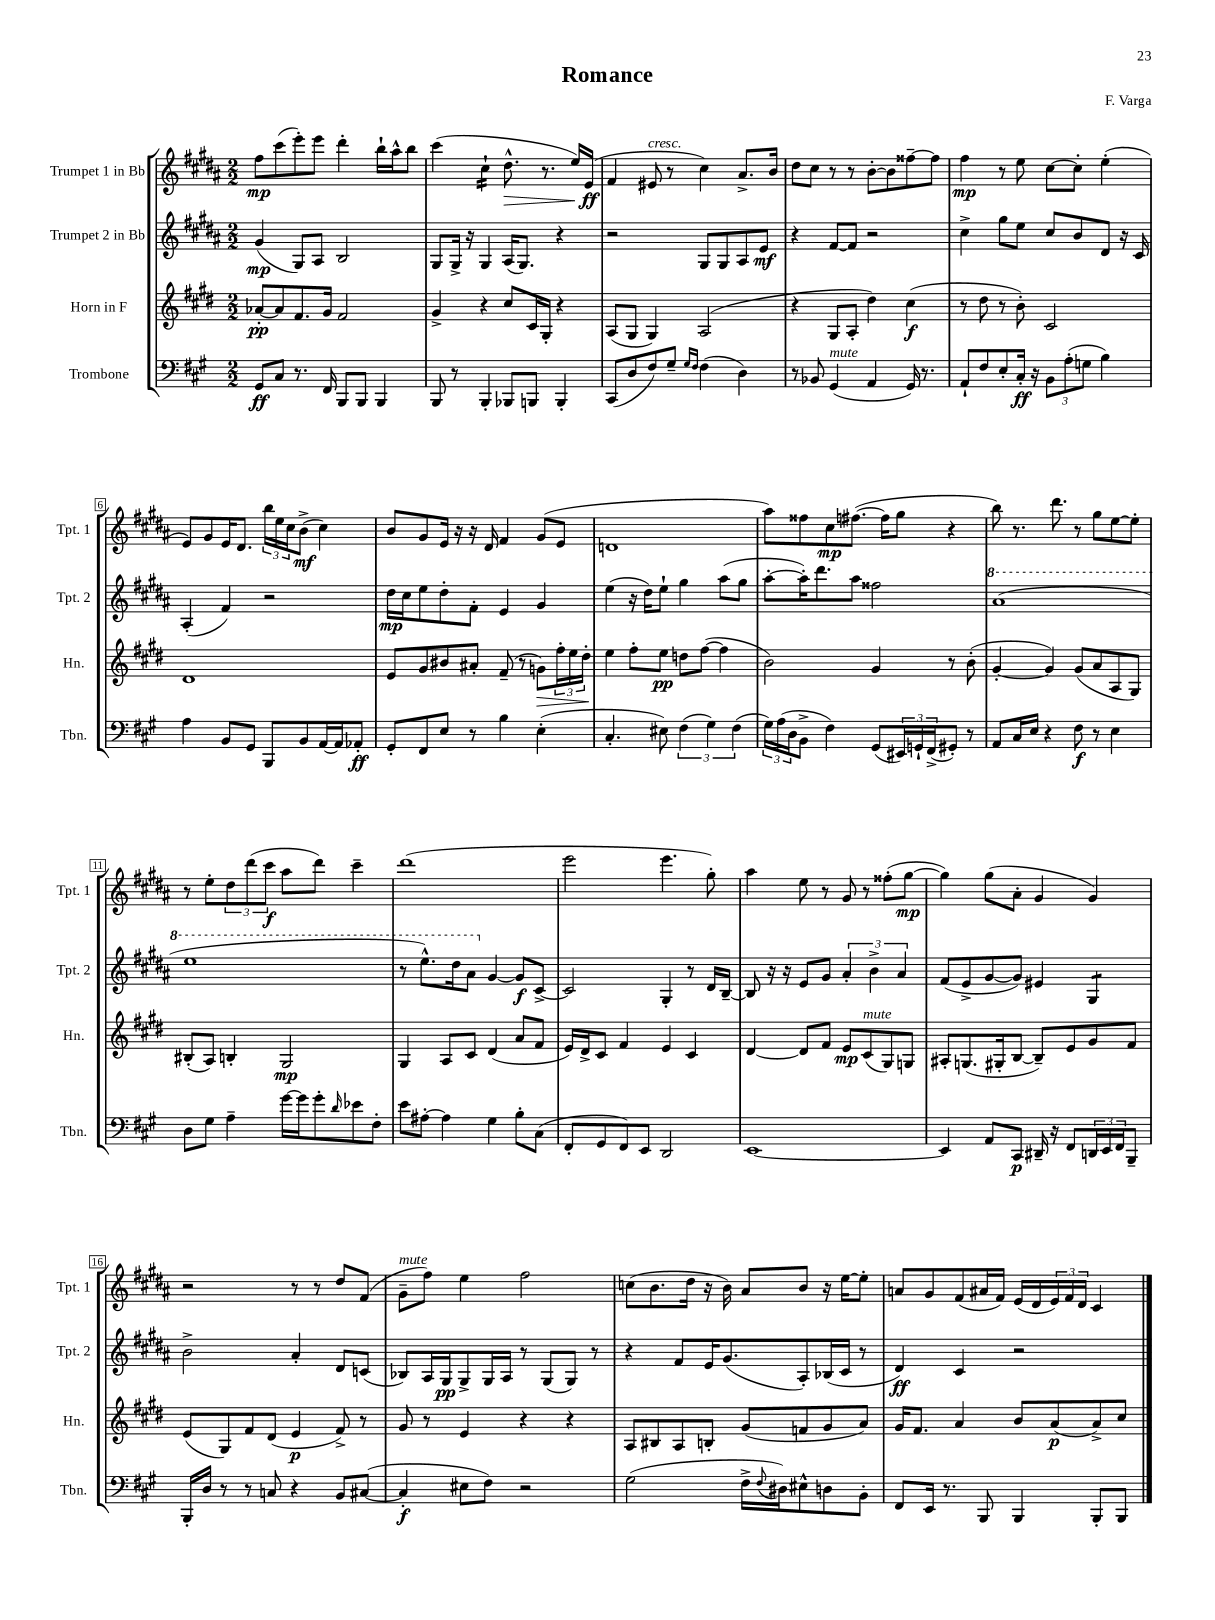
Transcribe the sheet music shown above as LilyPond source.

\header { title = "Romance" composer = "F. Varga" }
<<
\new StaffGroup <<
\new Staff = "s0" \with { instrumentName = "Trumpet 1 in Bb" shortInstrumentName = "Tpt. 1" } {
    \clef treble \key b \major \numericTimeSignature \time 2/2
    fis''8\mp cis'''8( e'''8-.) e'''8 dis'''4-. b''16-! ais''16-^ b''8 |
    cis'''4( cis''4:16-! dis''8.-^\> r8. e''16) e'16\ff\!( |
    fis'4 eis'8^\markup { \italic "cresc." } r8 cis''4) ais'8.-> b'16 |
    dis''8 cis''8 r8 r8 b'8~-. b'8 fisis''8~-- fisis''8 |
    fis''4\mp r8 e''8 cis''8~ cis''8-. e''4-.( |
    e'8) gis'8 e'16 dis'8. \tuplet 3/2 { b''16 e''16 cis''16 } b'8->\mf( cis''4) |
    b'8 gis'8 e'16 r16 r16 dis'16 fis'4 gis'8( e'8 |
    d'1 |
    ais''8) fisis''8 cis''8\mp fis''8.~( fis''16 gis''8 r4 |
    b''8) r8. dis'''8. r8 gis''8 e''8~ e''8-. |
    r8 e''8-. \tuplet 3/2 { dis''8 dis'''8( cis'''8\f } ais''8 dis'''8) cis'''4-- |
    dis'''1( |
    e'''2 e'''4. gis''8-.) |
    ais''4 e''8 r8 gis'8 r8 fisis''8-.( gis''8~\mp |
    gis''4) gis''8( ais'8-. gis'4 gis'4) |
    r2 r8 r8 dis''8 fis'8( |
    gis'8--^\markup { \italic "mute" } fis''8) e''4 fis''2 |
    c''8( b'8. dis''16 r16 b'16) ais'8 b'8 r16 e''16~ e''8-. |
    a'8 gis'8 fis'8( ais'16 fis'16) e'16( dis'16 \tuplet 3/2 { e'16) fis'16 dis'16 } cis'4 \bar "|." |
}
\new Staff = "s1" \with { instrumentName = "Trumpet 2 in Bb" shortInstrumentName = "Tpt. 2" } {
    \clef treble \key b \major \numericTimeSignature \time 2/2
    gis'4\mp( gis8) ais8 b2 |
    gis8 gis16-> r16 gis4 ais16( gis8.) r4 |
    r2 gis8 gis8 ais8 e'8\mf |
    r4 fis'8~ fis'8 r2 |
    cis''4-> gis''8 e''8 cis''8 b'8 dis'8 r16 cis'16 |
    ais4-.( fis'4) r2 |
    dis''16\mp cis''16 e''8 dis''8-. fis'8-. e'4 gis'4 |
    e''4( r16 dis''16) e''8-! gis''4 ais''8( gis''8 |
    ais''8~-. ais''16-.) dis'''8. ais''8 fisis''2 |
    \ottava #1 ais''1( |
    e'''1 |
    r8 e'''8.-^) dis'''16 ais''8 \ottava #0 gis'4~ gis'8\f cis'8~-> |
    cis'2 gis4-. r8 dis'16 b16~-- |
    b8 r16 r16 e'8 gis'8 \tuplet 3/2 { ais'4-. b'4-> ais'4 } |
    fis'8( e'8-> gis'8~ gis'8) eis'4 gis4:8 |
    b'2-> ais'4-. dis'8 c'8( |
    bes8) ais16 gis16\pp gis8-> gis16 ais16 r8 gis8( gis8) r8 |
    r4 fis'8 e'16 gis'8.( ais8-.) bes16( cis'16 r8 |
    dis'4\ff) cis'4 r2 \bar "|." |
}
\new Staff = "s2" \with { instrumentName = "Horn in F" shortInstrumentName = "Hn." } {
    \clef treble \key e \major \numericTimeSignature \time 2/2
    aes'8~-.\pp aes'8 fis'8. gis'16 fis'2 |
    gis'4-> r4 cis''8 cis'16 gis16-. r4 |
    a8( gis8 gis4) a2( |
    r4 gis8 a8-. dis''4) cis''4\f( |
    r8 dis''8 r8 b'8-.) cis'2 |
    dis'1 |
    e'8 gis'8 bis'8 ais'8-. fis'8--( r8 g'8\>) \tuplet 3/2 { fis''16-. e''16 dis''16-. } |
    e''4\! fis''8-. e''8\pp d''8 fis''8~( fis''4 |
    b'2) gis'4 r8 b'8-.( |
    gis'4~-. gis'4) gis'8( a'8 a8 gis8) |
    bis8-.( a8) b4-. gis2\mp |
    gis4 a8 cis'8 dis'4( a'8 fis'8 |
    e'16) dis'16-> cis'8 fis'4 e'4 cis'4 |
    dis'4~ dis'8 fis'8 e'8\mp cis'8^\markup { \italic "mute" }( gis8) g8 |
    ais8-. g8.( gis16-. b8~ b8--) e'8 gis'8 fis'8 |
    e'8( gis8) fis'8 dis'8( e'4\p fis'8->) r8 |
    gis'8 r8 e'4 r4 r4 |
    a8 bis8 a8 b8-. gis'8( f'8 gis'8 a'8) |
    gis'16 fis'8. a'4 b'8 a'8\p( a'8->) cis''8 \bar "|." |
}
\new Staff = "s3" \with { instrumentName = "Trombone" shortInstrumentName = "Tbn." } {
    \clef bass \key a \major \numericTimeSignature \time 2/2
    gis,8\ff cis8 r8. fis,16 b,,8 b,,8 b,,4 |
    b,,8 r8 b,,4-. bes,,8 b,,8 b,,4-. |
    cis,8( d8 fis8) gis8-- \grace { gis16 fis16 } fis4( d4) |
    r8 bes,8 gis,4^\markup { \italic "mute" }( a,4 gis,16) r8. |
    a,8-! fis8 e8-. cis16-.\ff r16 \tuplet 3/2 { b,8 a8-.( g8 } b4) |
    a4 b,8 gis,8 b,,8 b,8 a,16~ a,16 aes,8-.\ff |
    gis,8-. fis,8 e8 r8 b4 e4-.( |
    cis4.-. eis8) \tuplet 3/2 { fis4( gis4) fis4( } |
    \tuplet 3/2 { gis16) a16( d16 } b,8-> fis4) gis,8( \tuplet 3/2 { eis,16) g,16-! fis,16->( } gis,8-.) r8 |
    a,8 cis16 e16 r4 fis8\f r8 e4 |
    d8 gis8 a4-- gis'16~ gis'16 gis'8-. \grace { d'16 } ees'8 fis8-. |
    e'8 ais8~-. ais4 gis4 b8-. cis8( |
    fis,8-. gis,8 fis,8) e,8 d,2 |
    e,1~ |
    e,4 a,8 cis,8\p dis,16-- r16 fis,8 \tuplet 3/2 { d,16 e,16 fis,16 } b,,8-- |
    b,,16-. d16 r8 r8 c8 r4 b,8 cis8~( |
    cis4-.\f eis8 fis8) r2 |
    gis2( fis16-> \appoggiatura { fis8 } dis16) eis8-^ d8 b,8-. |
    fis,8 e,16 r8. b,,8 b,,4 b,,8-. b,,8 \bar "|." |
}
>>
>>
\layout { \context { \Score \override BarNumber.stencil = #(make-stencil-boxer 0.1 0.3 ly:text-interface::print) } }
